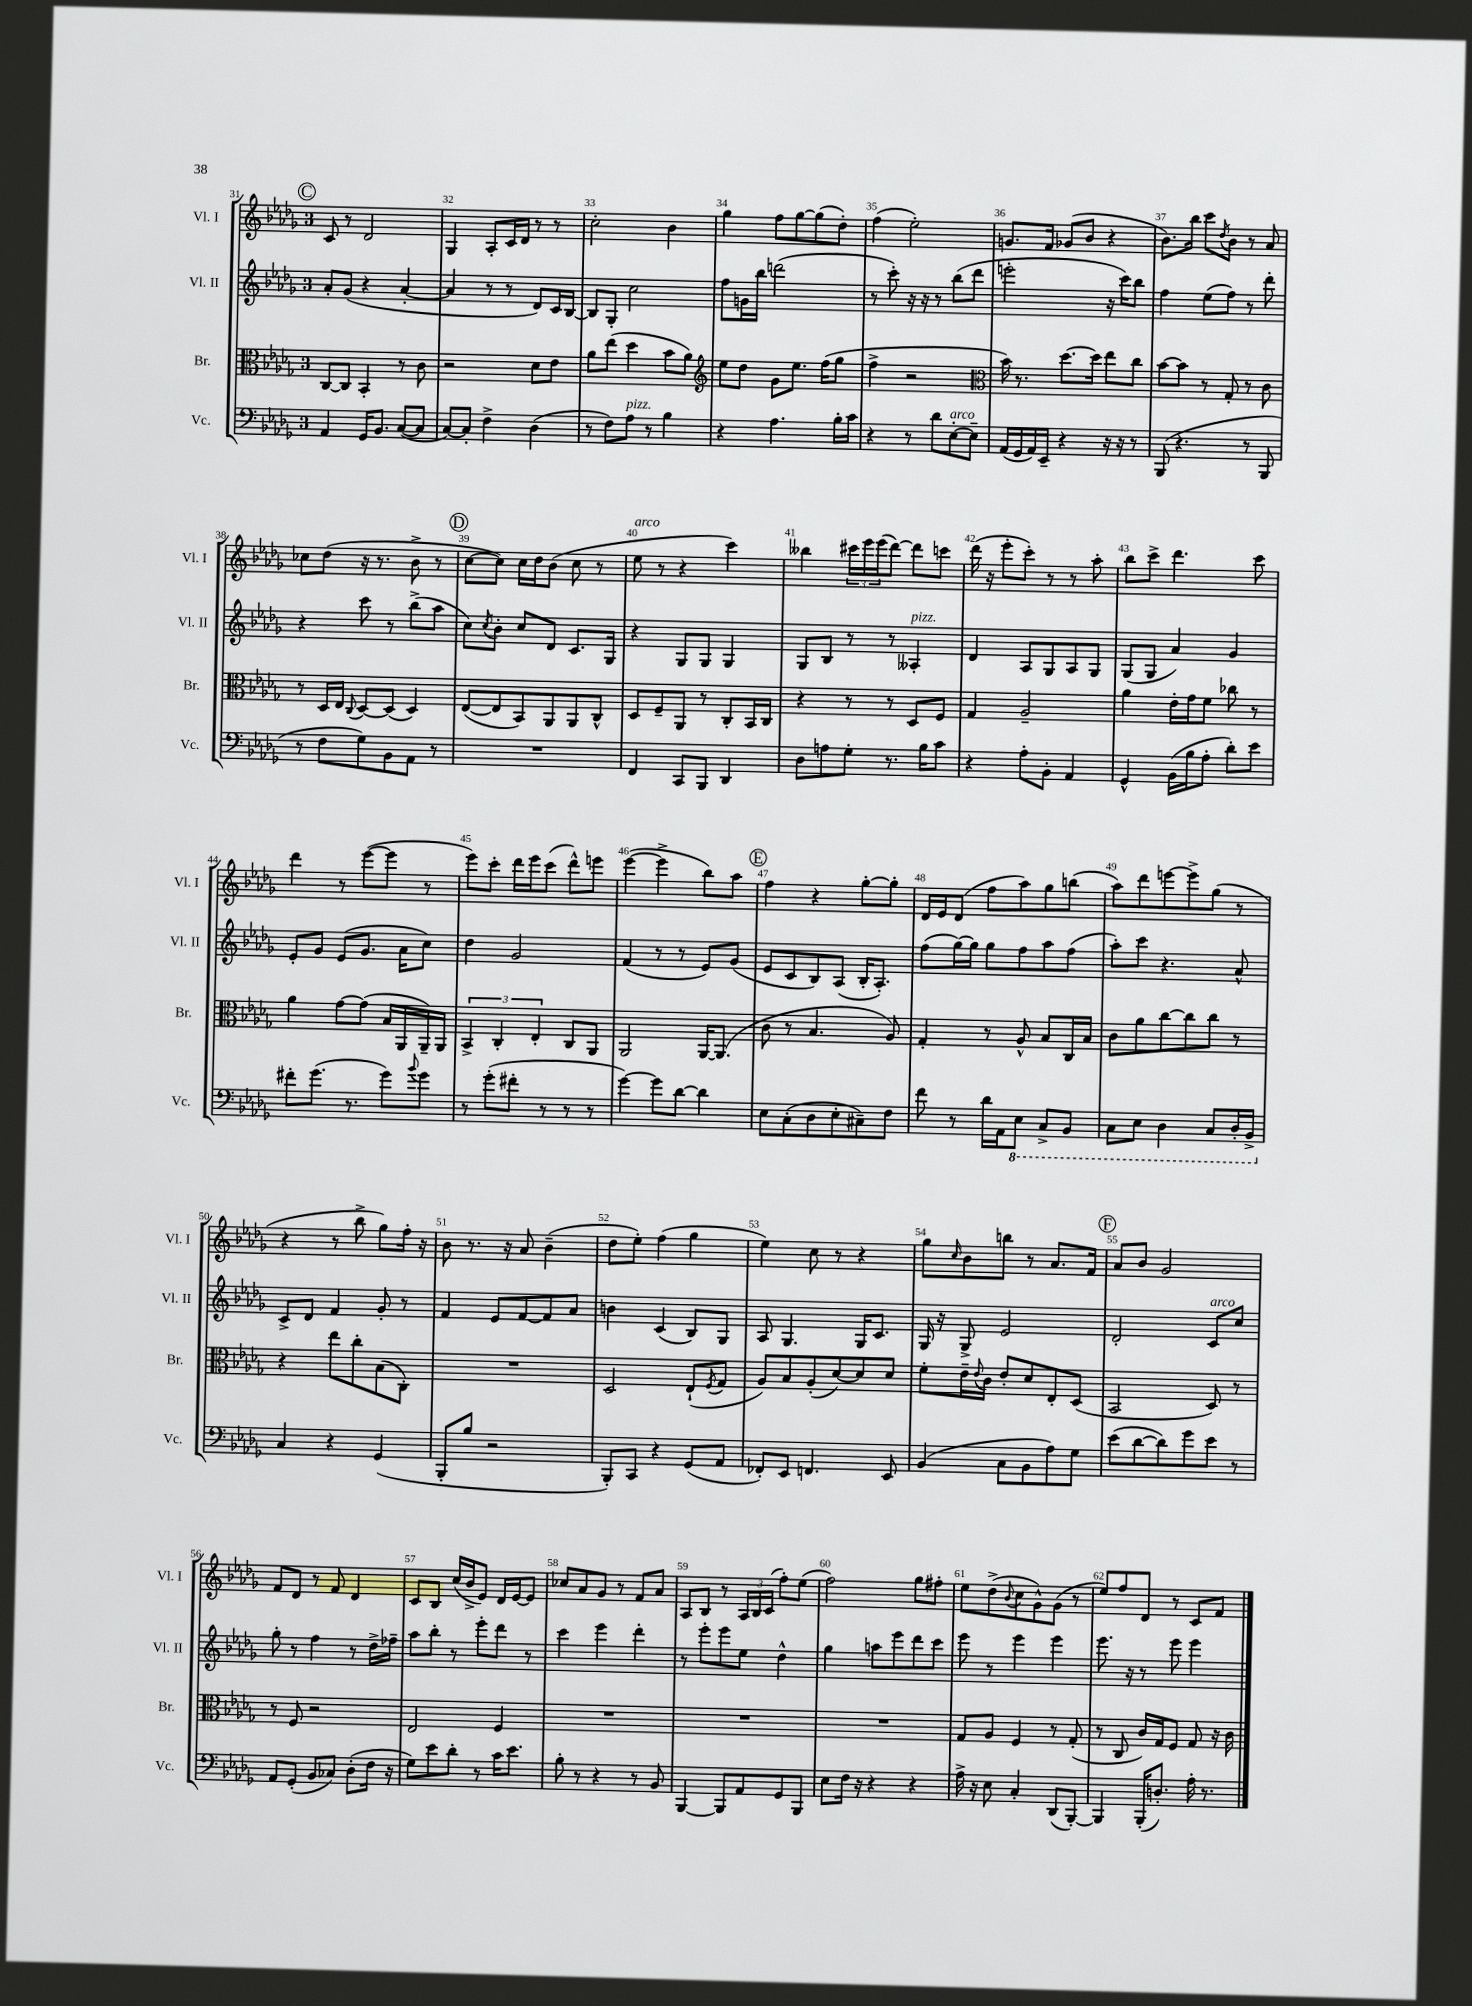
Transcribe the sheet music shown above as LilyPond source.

<<
\new StaffGroup <<
\new Staff = "s0" \with { instrumentName = "Vl. I" shortInstrumentName = "Vl. I" } {
    \clef treble \key des \major \once \override Staff.TimeSignature.style = #'single-digit \time 3/4
    \mark \markup { \circle "C" } c'8 r8 des'2 |
    ges4 aes8-. c'16 des'16 r8 r8 |
    c''2-. bes'4 |
    ges''4 f''8 ges''8~ ges''8( des''8-.) |
    f''4( ees''2-.) |
    g'8. f'16 ges'8( bes'8 r4 |
    bes'8.) bes''16 c'''8 \acciaccatura { des''8 } bes'8 r8 aes'8 |
    ces''8 des''8( r16 r8. bes'8-> r8 |
    \mark \markup { \circle "D" } c''8~ c''8) c''16 des''16 bes'8( c''8 r8 |
    ees''8^\markup { \italic "arco" } r8 r4 c'''4) |
    beses''4 \tuplet 3/2 { cis'''16 ees'''16 ees'''16( } des'''8~) des'''8 c'''8 |
    des'''16( r16 ees'''8-. c'''8-.) r8 r8 aes''8-. |
    bes''8 c'''8-> des'''4. c'''8 |
    des'''4 r8 ees'''8~( ees'''8 r8 |
    ees'''8) c'''8-. des'''16 ees'''16 c'''8( des'''8-^) e'''8 |
    ees'''4~( ees'''4-> bes''8) aes''8 |
    \mark \markup { \circle "E" } f''4 r4 ges''8~-. ges''8-. |
    des'16 ees'16 des'8( f''8 aes''8) ges''8 b''8( |
    aes''8) des'''8 e'''8~ e'''8-> ges''8( r8 |
    r4 r8 bes''8-> ges''8) f''16-. r16 |
    bes'8 r8. r16 aes'8 bes'4--( |
    des''8 ees''8-.) f''4( ges''4 |
    ees''4) c''8 r8 r4 |
    ges''8 \grace { c''16 } bes'8 b''8 r8 aes'8. f'16 |
    \mark \markup { \circle "F" } aes'8 bes'8 ges'2 |
    f'8 des'8 r8 f'8 des'4 |
    c'8 bes8 c''16( bes'16-> ees'8) des'16 ees'16~ ees'8 |
    ces''8 aes'8 ges'8 r8 f'8 aes'8 |
    aes8 bes8 r8 \tuplet 3/2 { aes16 bes16 c'16( } f''8-.) ees''8( |
    f''2) ges''8 fis''8-. |
    ees''8 des''8->( \appoggiatura { bes'8 } c''8 ges'8-^) ges'8( r8 |
    ees''8) f''8 des'8 r8 c'8 f'8 \bar "|." |
}
\new Staff = "s1" \with { instrumentName = "Vl. II" shortInstrumentName = "Vl. II" } {
    \clef treble \key des \major \once \override Staff.TimeSignature.style = #'single-digit \time 3/4
    \mark \markup { \circle "C" } aes'8-. ges'8( r4 aes'4~-. |
    aes'4 r8 r8 des'8) c'16 bes16~ |
    bes8 ges8-. c''2 |
    f''8 g'16 bes''16 d'''2( |
    r8 c'''8-.) r16 r16 r8 bes''8( des'''8 |
    e'''2-. r16 c'''16) bes''8 |
    f''4 ees''8( f''8) r8 des'''8-. |
    r4 c'''8 r8 bes''8->( aes''8 |
    \mark \markup { \circle "D" } c''8) \acciaccatura { c''8 } bes'8-. c''8 des'8 c'8. ges16 |
    r4 ges8 ges8 ges4 |
    ges8 bes8 r8 r8 aeses4-.^\markup { \italic "pizz." } |
    des'4 aes8 ges8 aes8 ges8 |
    ges8( ges8 aes'4) ges'4 |
    ees'8-. ges'8 ees'8( ges'8. aes'16 c''8) |
    des''4 ges'2 |
    f'4( r8 r8 ees'8) ges'8( |
    \mark \markup { \circle "E" } ees'8 c'8 bes8) aes8( bes16-. aes8.-.) |
    f''8( ges''16~) ges''16 ges''8 f''8 aes''8 f''8( |
    aes''8-.) c'''8 r4. aes'8-^ |
    c'8-> des'8 f'4 ges'8-. r8 |
    f'4 ees'8 f'8~ f'8 aes'8 |
    b'4 c'4( bes8) ges8 |
    aes8 ges4. ges16 c'8. |
    ges16 r16 ges8-> ees'2 |
    \mark \markup { \circle "F" } des'2-. c'8^\markup { \italic "arco" } c''8 |
    ges''8-. r8 f''4 r8 des''16-> fes''16-- |
    aes''8 bes''8-. r8 ees'''8-. des'''8 r8 |
    c'''4 ees'''4 des'''4-. |
    r8 ees'''8-. ees'''8 ees''8 des''4-^ |
    ges''4 a''8 ees'''8 des'''8 c'''8 |
    ees'''8 r8 ees'''4 ees'''4 |
    ees'''8. r16 r8 ees'''8 ees'''4 \bar "|." |
}
\new Staff = "s2" \with { instrumentName = "Br." shortInstrumentName = "Br." } {
    \clef alto \key des \major \once \override Staff.TimeSignature.style = #'single-digit \time 3/4
    \mark \markup { \circle "C" } c8~ c8 bes,4-. r8 c'8 |
    r2 des'8 ees'8 |
    aes'8 ees''8( des''4 bes'8 aes'8) |
    \clef treble ees''8 des''8 ges'8 ees''8. f''16( ges''8 |
    f''4-> r2 |
    \clef alto bes'16) r8. des''8.~ des''16 ees''8 c''8 |
    bes'8~ bes'8 r8 ges8-. r8 c'8 |
    r8 des16 ees16 \appoggiatura { c8 } des8~ des8( des4) |
    \mark \markup { \circle "D" } ees8~( ees8 bes,8) aes,8 aes,8 c8-^ |
    des8 f8-- aes,8 r8 c8-. bes,16 c16 |
    r4 r8 r8 des8 f8 |
    ges4 aes2-- |
    aes'4 ees'16-. ges'16 f'8 ces''8 r8 |
    aes'4 ges'8~ ges'8( bes16 aes,16 aes,16--) aes,16 |
    \tuplet 3/2 { bes,4-> c4-. ees4-. } c8 aes,8 |
    aes,2 aes,16~ aes,8.( |
    \mark \markup { \circle "E" } c'8 r8 bes4. aes8) |
    ges4-. r8 aes8-^ bes8 c16 bes16 |
    c'8 aes'8 c''8~ c''8 c''8 r8 |
    r4 ees''8 c''8-. bes8( c8-.) |
    R2. |
    des2 ees8-!( \acciaccatura { f8 } ges8 |
    aes8) bes8 aes8-.( des'8~) des'8 des'8 |
    f'8-. ees'16-- \appoggiatura { ees'8 } c'16 ees'8-. des'8 ees8-. des8( |
    \mark \markup { \circle "F" } bes,2 des8) r8 |
    r8 f8 r2 |
    ees2 f4 |
    R2. |
    R2. |
    R2. |
    ges8 aes8 f4 r8 ges8-.( |
    r8 c8 c'16) ges16 f8 ges8 r16 c'16 \bar "|." |
}
\new Staff = "s3" \with { instrumentName = "Vc." shortInstrumentName = "Vc." } {
    \clef bass \key des \major \once \override Staff.TimeSignature.style = #'single-digit \time 3/4
    \mark \markup { \circle "C" } aes,4 ges,16 bes,8. c8~( c8 |
    c8~) c8-. f4-> des4( |
    r8 f8) aes8^\markup { \italic "pizz." } r8 bes4 |
    r4 aes4. bes16-. c'16 |
    r4 r8 des'8 ees8~-.^\markup { \italic "arco" } ees8-- |
    aes,16( ges,16 aes,16) ees,16-- r4 r16 r16 r8 |
    bes,,8( r4. r8 bes,,8 |
    r8 f8 ges8) bes,8 aes,8 r8 |
    \mark \markup { \circle "D" } R2. |
    f,4 c,8 bes,,8 des,4 |
    des8 a8 ges8-. r8. bes16 c'8 |
    r4 aes8-. bes,8-. aes,4 |
    ges,4-^ bes,16( bes16 aes8-. des'8-.) ees'8 |
    fis'8-. ges'8.( r8. ges'8) \appoggiatura { bes'8 } ges'8 |
    r8 ges'8-.( fis'8-. r8 r8 r8 |
    ges'4~) ges'8 des'8~ des'4 |
    \mark \markup { \circle "E" } ees8 c8-.( des8 ees8-. cis8--) f8 |
    f'8 r8 des'16 aes,16 \ottava #-1 ees,8 c,8-> bes,,8 |
    c,8 ees,8 des,4 c,8 des,16-. bes,,16-> \ottava #0 |
    c4 r4 ges,4( |
    bes,,8-. bes8 r2 |
    bes,,8-.) c,8 r4 ges,8( aes,8 |
    fes,8-.) ees,8 f,4. ees,8 |
    bes,4( c8 bes,8 aes8) ges8 |
    \mark \markup { \circle "F" } ees'8( des'8~ des'8) ges'8 ees'8 r8 |
    aes,8 ges,8-.( bes,8 ces8) des8-.( f16 r16 |
    ges8) ees'8 des'8-. r8 c'16 ees'8. |
    bes8-. r8 r4 r8 bes,8 |
    bes,,4~ bes,,8 aes,8 ges,8 bes,,8 |
    ees8 f16 r16 r4 r4 |
    aes16-> r16 ees8 c4-. des,8( bes,,8~-.) |
    bes,,4 bes,,16-.( d8.-.) aes16-. r8. \bar "|." |
}
>>
>>
\layout { \context { \Score currentBarNumber = #31 \override BarNumber.break-visibility = ##(#f #t #t) barNumberVisibility = #all-bar-numbers-visible } }
